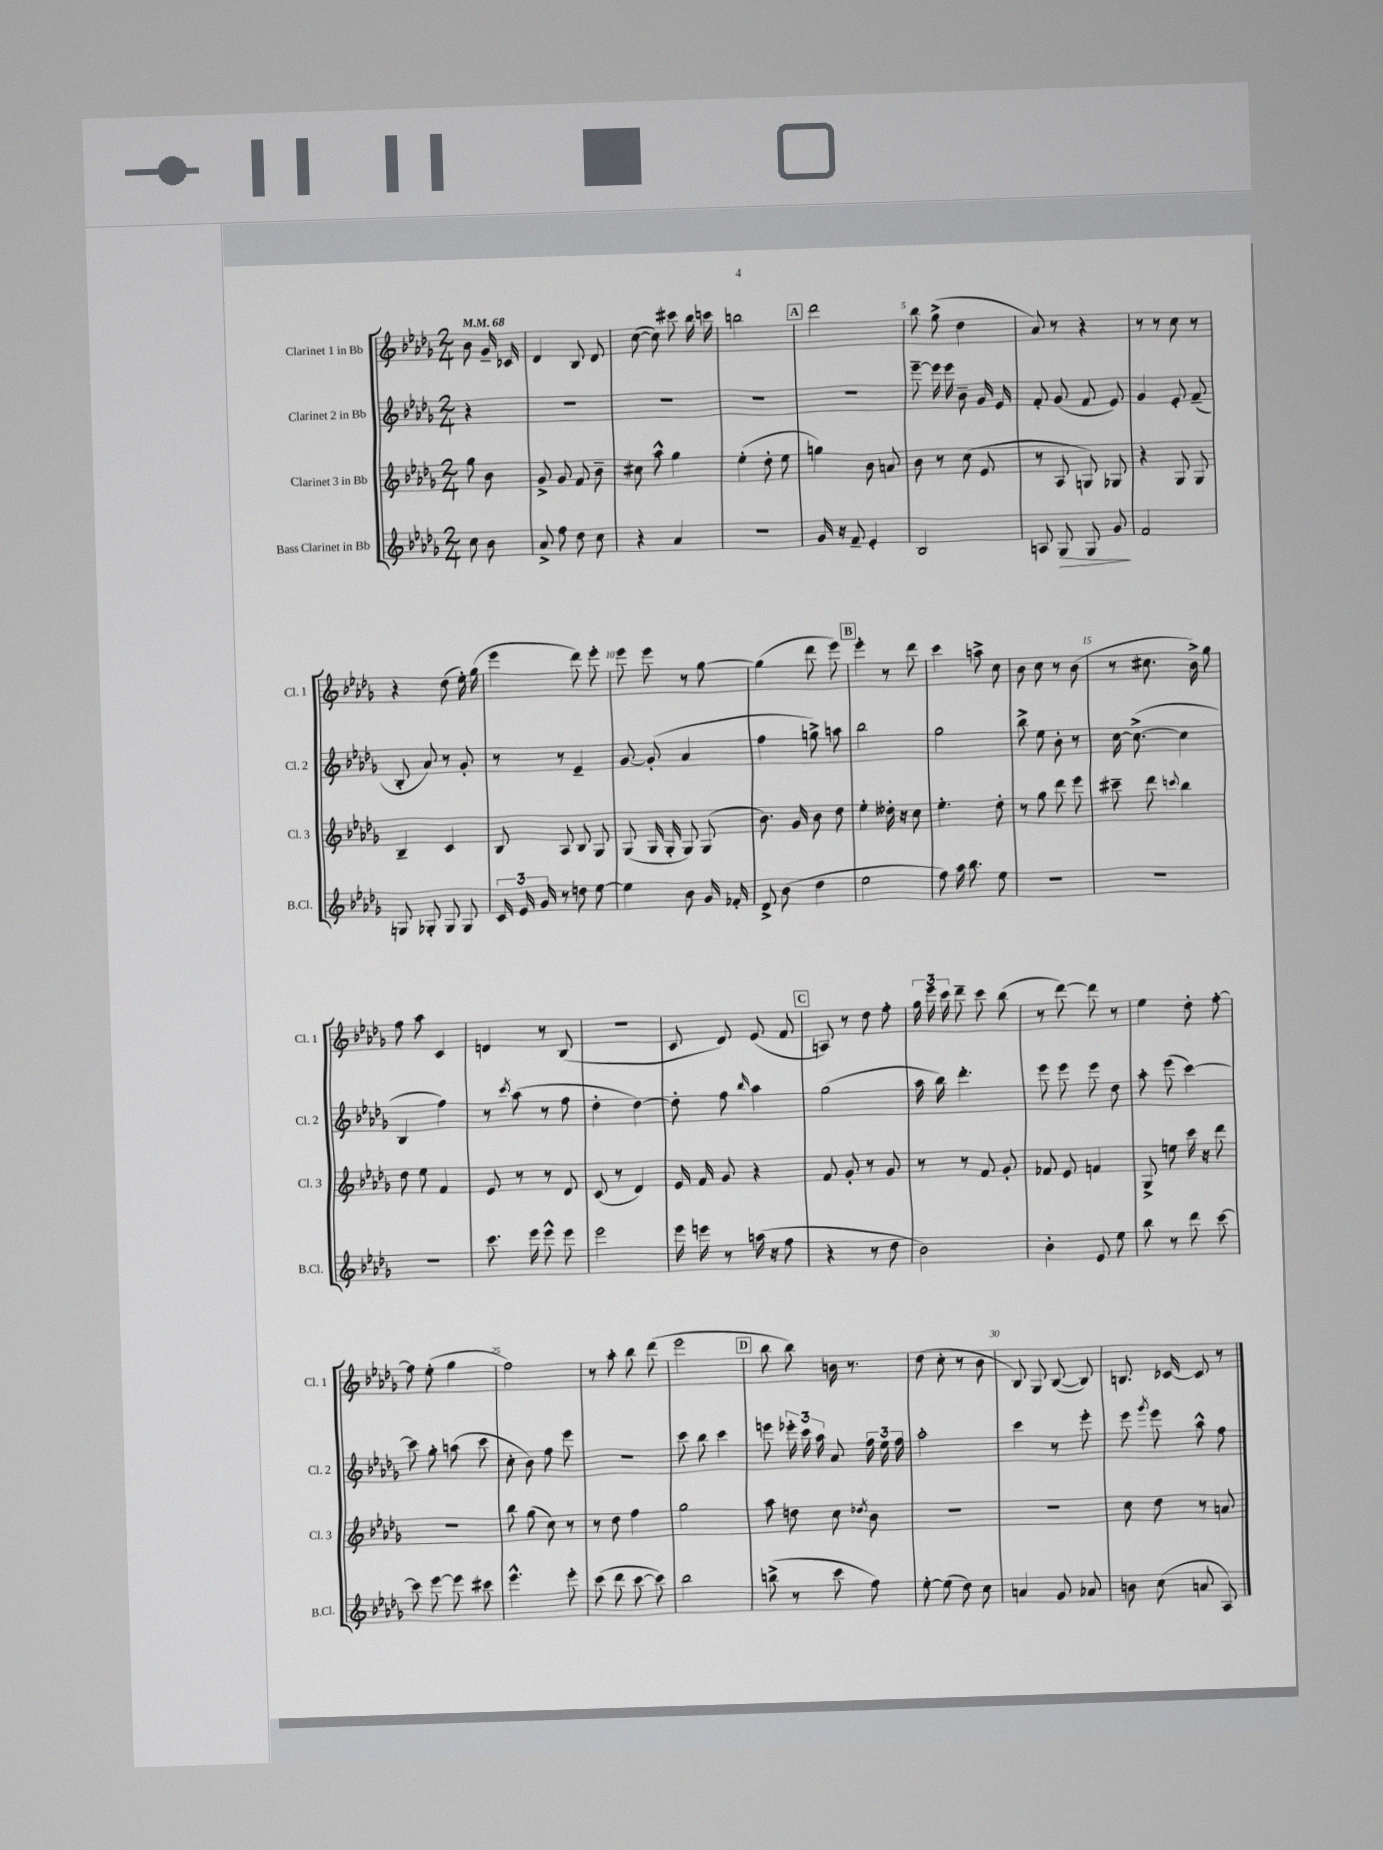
<<
\new StaffGroup <<
\new Staff = "s0" \with { instrumentName = "Clarinet 1 in Bb" shortInstrumentName = "Cl. 1" } {
    \clef treble \key des \major \numericTimeSignature \time 2/4 \partial 4 \tempo 4 = 68
    \autoBeamOff bes'8 ges'16-- ces'16 |
    des'4 bes8 des'8 |
    c''8~( c''8) cis'''8 bes''16 c'''16 |
    b''2 |
    \mark \markup { \box "A" } des'''2 |
    bes''8 ges''8->( des''4 |
    aes'8) r8 r4 |
    r8 r8 c''8 r8 |
    r4 des''8( ees''16-.) ges''16( |
    ees'''4 des'''8) ees'''8-. |
    ees'''8 ees'''8 r8 ges''8~ |
    ges''4( des'''8 ees'''8) |
    \mark \markup { \box "B" } ees'''4-. r8 des'''8 |
    c'''4 a''8-> c''8 |
    bes'8 c''8 r8 bes'8( |
    r8 cis''8. bes'16->) ges''8 |
    f''8 aes''8 c'4 |
    d'4 r8 bes8( |
    r2 |
    c'8 des'8) ees'8( f'8 |
    \mark \markup { \box "C" } a8) r8 des''8 f''8-. |
    \tuplet 3/2 { ges''16 ees'''16 c'''16 } des'''8-- c'''8 bes''8( |
    r8 des'''8~) des'''8 r8 |
    ees''4 des''8-. f''8~-. |
    f''8 ees''8-.( ges''4 |
    f''2) |
    r8 aes''8-. bes''8 des'''8( |
    ees'''2 |
    \mark \markup { \box "D" } bes''8 bes''8) b'16 r8. |
    des''8( c''8-. r8 bes'8 |
    bes8) ges8 bes8~( bes8) |
    b8. ces'16~ ces'8 r8 \bar "|." |
}
\new Staff = "s1" \with { instrumentName = "Clarinet 2 in Bb" shortInstrumentName = "Cl. 2" } {
    \clef treble \key des \major \numericTimeSignature \time 2/4 \partial 4
    \autoBeamOff r4 |
    R2 |
    R2 |
    R2 |
    \mark \markup { \box "A" } R2 |
    ees'''8~-- ees'''16 ees'''16 bes'8-- ges'16 ees'16 |
    f'8-. ges'8( f'8 ees'8) |
    ges'4 ees'8-. f'8--( |
    bes8-. aes'8) r8 ges'8-. |
    r8 r8 ees'4-- |
    ges'8~ ges'8-.( aes'4 |
    f''4 g''8->) a''8 |
    \mark \markup { \box "B" } bes''2 |
    ges''2 |
    bes''8-> ees''8 bes'8-. r8 |
    c''16~ c''8.~->( c''4 |
    bes4 f''4) |
    r8 \acciaccatura { c'''8 } aes''8( r8 f''8 |
    des''4-. des''4~) |
    des''8-. f''8 \grace { bes''16 } aes''4 |
    \mark \markup { \box "C" } ges''2( |
    aes''16 bes''16) des'''4.-. |
    ees'''8 ees'''8 ees'''8 des''8 |
    aes''8-. ees'''8( c'''4~) |
    c'''8 ges''8-. a''8( c'''8 |
    c''8-. bes'8) f''8 ees'''8 |
    R2 |
    c'''8 bes''8 c'''4 |
    \mark \markup { \box "D" } e'''8 \tuplet 3/2 { ees'''16-. c'''16 aes''16 } aes'8 \tuplet 3/2 { f''16 ees''16 f''16 } |
    aes''2-. |
    c'''4 r8 ees'''8-. |
    ees'''8 \acciaccatura { ges'''8 } ees'''8 aes''8-^ f''8 \bar "|." |
}
\new Staff = "s2" \with { instrumentName = "Clarinet 3 in Bb" shortInstrumentName = "Cl. 3" } {
    \clef treble \key des \major \numericTimeSignature \time 2/4 \partial 4
    \autoBeamOff ges''8 bes'8 |
    ges'8-> ges'8 f'8 bes'8-- |
    cis''8 aes''8-^ ges''4 |
    ees''4-.( des''8-. ees''8 |
    \mark \markup { \box "A" } g''4) bes'8 a'8 |
    bes'8 r8 c''8( ees'8 |
    r8 aes8 g8) ges8 |
    r4 ges8 ges8 |
    bes4-- c'4 |
    bes8 aes8 bes8 ges8 |
    ges8( ges16 ges16-. ges8) ges8( |
    bes'8.) ges'16 bes'8 des''8 |
    \mark \markup { \box "B" } ees''4-. deses''16-. r16 c''8 |
    ees''4.-. des''8-. |
    r8 ges''8 des'''8 ees'''8 |
    cis'''8-- des'''8 \appoggiatura { c'''8 } bes''4 |
    des''8 ees''8 f'4 |
    ees'8 r8 r8 des'8 |
    c'8( r8 des'4) |
    ees'16 f'16 ges'8 r4 |
    \mark \markup { \box "C" } f'8 ges'8-. r8 ges'8 |
    r8 r8 f'8 ges'8-. |
    fes'8 ees'8 f'4 |
    ges8-> e''8 c'''16 r16 des'''8 |
    r2 |
    bes''8 ges''8( c''8) r8 |
    r8 des''8 f''4 |
    ges''2 |
    \mark \markup { \box "D" } aes''8 d''8 c''8 \acciaccatura { des''8 } bes'8 |
    R2 |
    R2 |
    c''8 des''8 r8 a'8 \bar "|." |
}
\new Staff = "s3" \with { instrumentName = "Bass Clarinet in Bb" shortInstrumentName = "B.Cl." } {
    \clef treble \key des \major \numericTimeSignature \time 2/4 \partial 4
    \autoBeamOff c''8 bes'8 |
    aes'8-> f''8 des''8 c''8 |
    r4 aes'4 |
    R2 |
    \mark \markup { \box "A" } ges'16 r16 f'8-- ees'4-. |
    bes2 |
    a8 ges8\> ges8 ges'8\! |
    f'2 |
    g8 ges8-. ges8 ges8 |
    \tuplet 3/2 { c'16 ees'16 ges'16 } r8 d''8 ees''8~ |
    ees''4 bes'8 ges'16 fes'16-. |
    des'8-> bes'8( des''4 |
    \mark \markup { \box "B" } ees''2 |
    f''8) aes''16 bes''8. ees''8 |
    R2 |
    R2 |
    R2 |
    c'''8. ees'''16 ees'''8-^ ees'''8 |
    ees'''2 |
    ees'''16 e'''16 r8 a''16( r16 f''8 |
    \mark \markup { \box "C" } r4 r8 des''8 |
    bes'2) |
    bes'4-. ees'8 ees''8 |
    bes''8 r8 des'''8 c'''8~ |
    c'''8 ees'''8~ ees'''8 cis'''8 |
    ees'''4.-^ ees'''8-. |
    c'''8( des'''8 c'''8~ c'''8) |
    bes''2 |
    \mark \markup { \box "D" } b''8->( r8 c'''8 f''8) |
    ees''8~-. ees''8( des''8) c''8 |
    a'4 ges'8 aes'8 |
    b'8 c''8( a'8 aes8) \bar "|." |
}
>>
>>
\layout { \context { \Score \override BarNumber.break-visibility = ##(#f #t #t) barNumberVisibility = #(every-nth-bar-number-visible 5) } }
